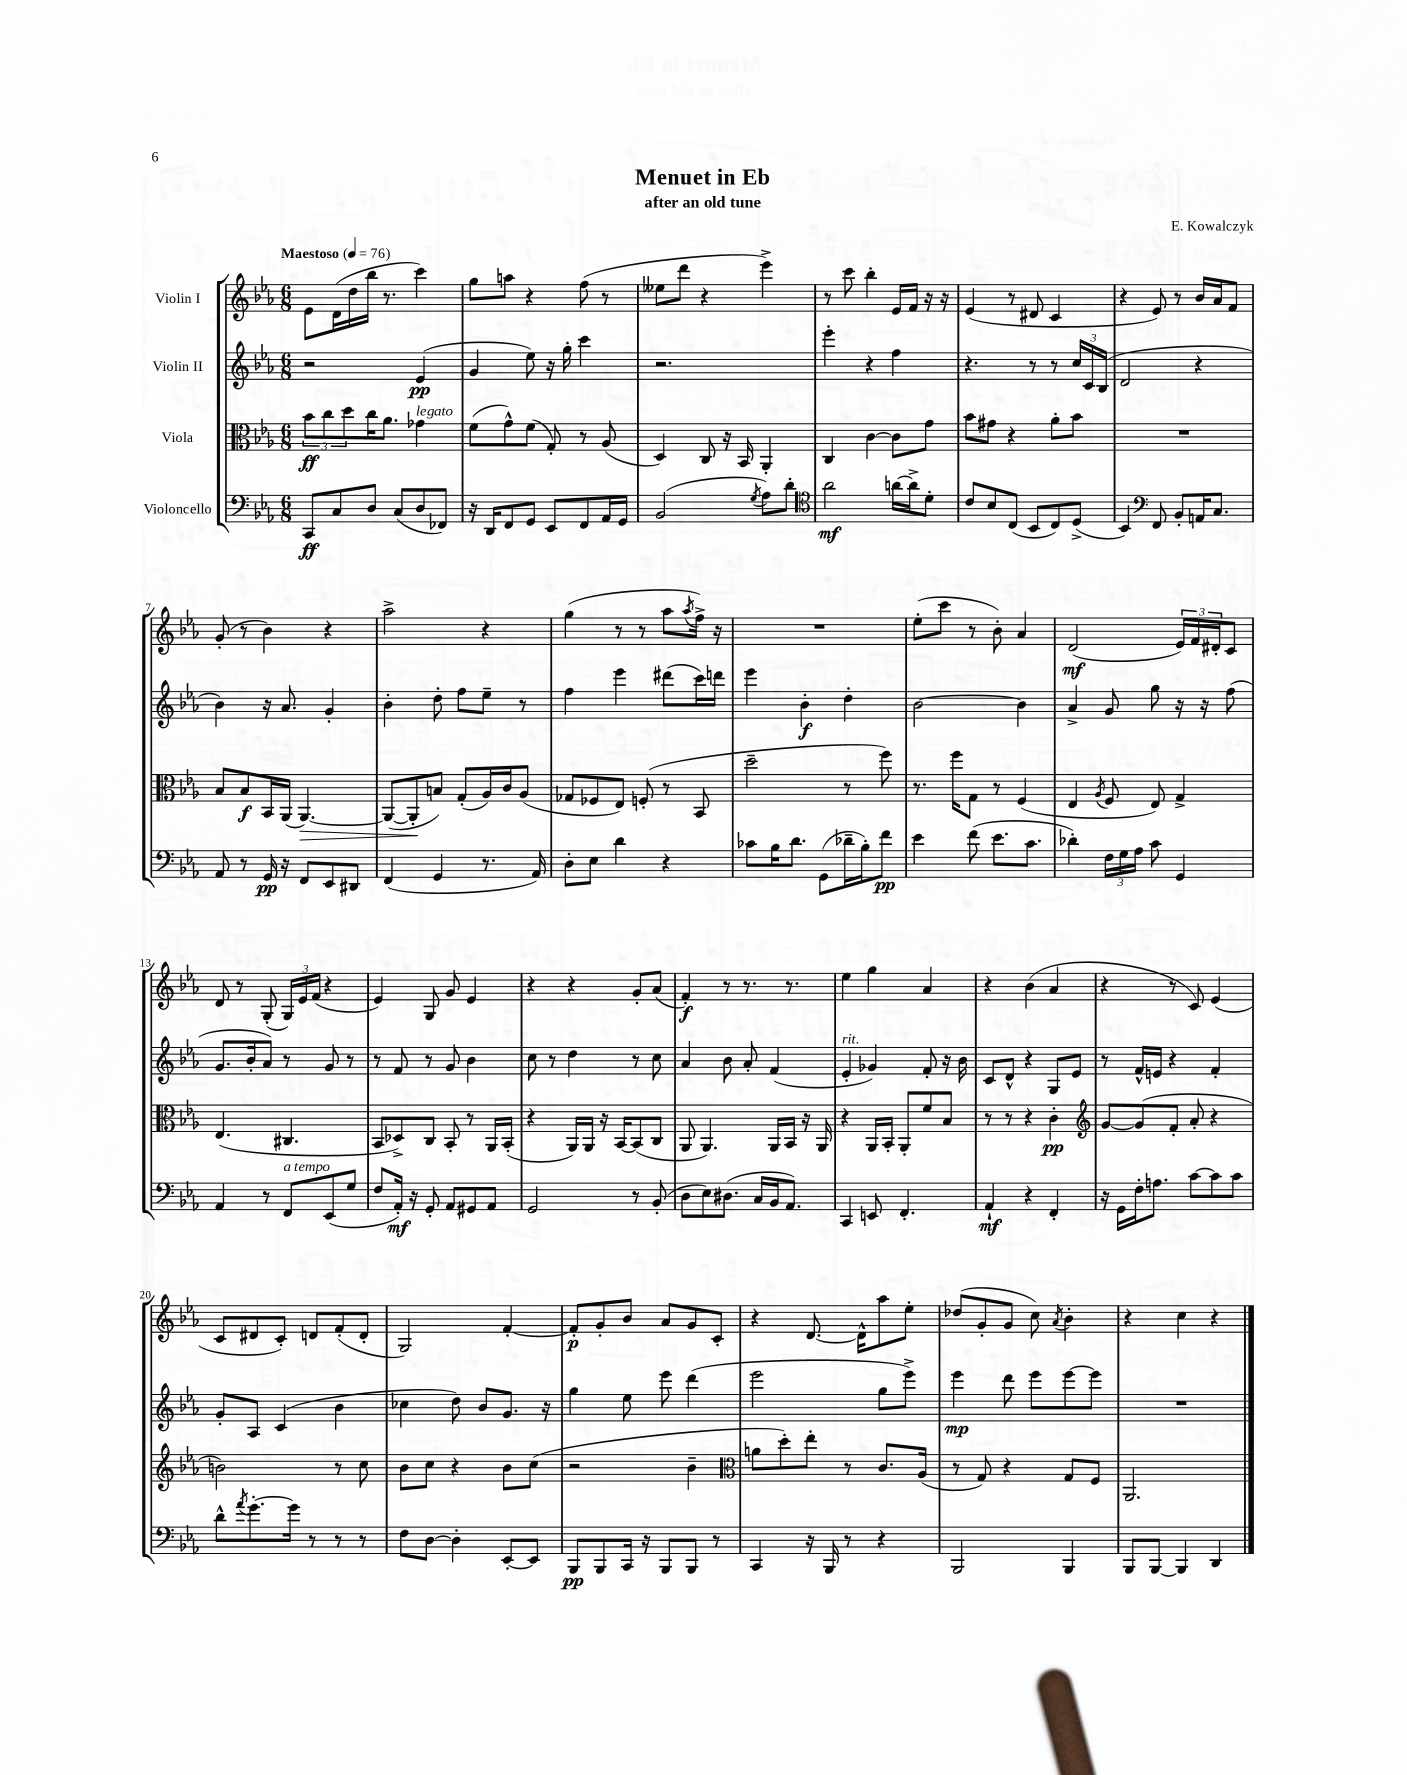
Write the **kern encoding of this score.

**kern	**kern	**kern	**kern
*staff4	*staff3	*staff2	*staff1
*clefF4	*clefC3	*clefG2	*clefG2
*k[b-e-a-]	*k[b-e-a-]	*k[b-e-a-]	*k[b-e-a-]
*M6/8	*M6/8	*M6/8	*M6/8
*MM76	*MM76	*MM76	*MM76
8CC	12b-	2r	8e-
.	12cc	.	.
8C	.	.	(16d
.	12dd	.	.
.	.	.	16dd
8D	16cc	.	16bb-
.	8.a-	.	8.r
(8C	.	.	.
8D	4g-	(4e-	4ccc)
8FF-)	.	.	.
=	=	=	=
16r	(8f	4g	8gg
16DD	.	.	.
8FF	8g^^)	.	8aa
8GG	(8f	8ee-)	4r
8EE-	8G')	16r	.
.	.	16gg'	.
8FF	8r	4ccc	(8ff
16AA-	(8A-	.	8r
16GG	.	.	.
=	=	=	=
(2BB-	4D)	2.r	8ee--
.	.	.	8ddd
.	8C	.	4r
.	16r	.	.
.	16BB-	.	.
8qG	.	.	.
8A-)	4AA-'	.	4eee-^)
8d'	.	.	.
=	=	=	=
*clefC4	*	*	*
2a-	4C	4eee-'	8r
.	.	.	8ccc
.	[4c	4r	4bb-'
[16a	8c]	4ff	16e-
16a^]	.	.	16f
8d'	8g	.	16r
.	.	.	16r
=	=	=	=
8c	8b-	4.r	(4e-
8B-	8g#	.	.
(8C	4r	.	8r
8BB-	.	8r	8d#
8C)	8a-'	8r	4c
(8D^	8b-	24cc	.
.	.	24c	.
.	.	(24B-	.
=	=	=	=
4BB-)	2.r	2d	4r
*clefF4	*	*	*
8FF	.	.	8e-)
8BB-'	.	.	8r
16AA	.	4r	16b-
8.C	.	.	16a-
.	.	.	8f
=	=	=	=
8AA-	8B-	4b-)	(8g'
8r	8B-	.	8r
16GG	16BB-	16r	4b-)
16r	(16AA-	8.a-	.
8FF	[4.AA-)	.	.
8EE-	.	4g'	4r
8DD#	.	.	.
=	=	=	=
(4FF	(8AA-_	4b-'	2aa-^
.	8AA-']	.	.
4GG	8B)	8dd'	.
.	(8G'	8ff	.
8.r	16A-)	8ee-~	4r
.	16c	.	.
.	(8A-	8r	.
16AA-)	.	.	.
=	=	=	=
8D'	8G-	4ff	(4gg
8E-	8F-	.	.
4d	8E-)	4eee-	8r
.	(8F'	.	8r
4r	8r	(8ddd#	8aa-
.	.	.	8qaa-
.	8BB-	16ccc)	16ff^)
.	.	16ddd	16r
=	=	=	=
8c-	2dd~	4eee-	2.r
16B-	.	.	.
8.d	.	.	.
.	.	4b-'	.
(8GG	.	.	.
16d-~	8r	4dd'	.
16B-')	.	.	.
8f	8ff)	.	.
=	=	=	=
4e-	8.r	[2b-	(8ee-'
.	.	.	8ccc
.	16ff	.	.
(8f	8G	.	8r
8.e-	8r	.	8b-')
.	(4F	4b-]	4a-
8.c	.	.	.
=	=	=	=
4d-')	4E-	4a-^	(2d
.	8qA-	.	.
24F	8F	8g	.
24G	.	.	.
24A-	.	.	.
8c	8E-)	8gg	.
4GG	4G^	16r	24e-)
.	.	.	24f
.	.	16r	.
.	.	.	24d#'
.	.	(8ff	8c
=	=	=	=
4AA-	(4.E-	8.g	8d
.	.	.	8r
.	.	16b-'	.
8r	.	8a-)	(8G'
8FF	4.C#	8r	24G)
.	.	.	24e-
.	.	.	(24f
(8EE-	.	8g	4r
8G	.	8r	.
=	=	=	=
8F	8BB-	8r	4e-)
16AA-')	8D-^)	8f	.
16r	.	.	.
8GG'	8C	8r	8G
8AA-	8BB-'	8g	8g
8GG#	8r	4b-	4e-
8AA-	16AA-	.	.
.	(16BB-'	.	.
=	=	=	=
2GG	4r	8cc	4r
.	.	8r	.
.	16AA-)	4dd	4r
.	16AA-	.	.
.	16r	.	.
.	[16BB-	.	.
8r	(8BB-]	8r	8g'
(8BB-'	8C	8cc	(8a-
=	=	=	=
8D	8AA-	4a-	4f')
8E-)	4.AA-)	.	.
(8.D#	.	8b-	8r
.	.	8a-'	8.r
16C	.	.	.
16BB-	16AA-	(4f	.
8.AA-)	16BB-	.	8.r
.	16r	.	.
.	16AA-	.	.
=	=	=	=
4CC	4r	4e-'	4ee-
8EE	16AA-	4g-)	4gg
.	16BB-'	.	.
4.FF'	8AA-'	.	.
.	8f	8f'	4a-
.	8B-	16r	.
.	.	16b-	.
=	=	=	=
4AA-`	8r	8c	4r
.	8r	8d^^	.
4r	4r	4r	(4b-
4FF'	4c'	8G	4a-
.	.	8e-	.
=	=	=	=
*	*clefG2	*	*
16r	[8g	8r	4r
16GG	.	.	.
16F'	(8g]	16f^^	.
8.A	.	16e	.
.	8f'	4r	8r
[8c	8a-'	.	8c)
8c]	4r	4f'	(4e-
8c	.	.	.
=	=	=	=
8d^^	2b)	8g'	8c
8qa-	.	.	.
[8.g'	.	8A-	8d#
.	.	(4c	8c')
16g]	.	.	.
8r	.	.	8d
8r	8r	4b-	(8f'
8r	8cc	.	8d'
=	=	=	=
8F	8b-	4cc-	2G)
[8D	8cc	.	.
4D']	4r	8dd)	.
.	.	8b-	.
[8EE-'	8b-	8.g	[4f'
8EE-]	(8cc	.	.
.	.	16r	.
=	=	=	=
8BBB-	2r	4gg	8f']
8BBB-	.	.	8g'
16CC	.	8ee-	8b-
16r	.	.	.
8BBB-	.	8eee-	8a-
8BBB-	4b-~	(4ddd	8g
8r	.	.	8c'
=	=	=	=
*	*clefC3	*	*
4CC	8a	2eee-	4r
.	8dd')	.	.
16r	8ee-'	.	[8.d
16BBB-	.	.	.
8r	8r	.	.
.	.	.	16d^^]
4r	8.c	8gg	8aa-
.	.	8eee-^)	8ee-'
.	(16A-	.	.
=	=	=	=
2BBB-	8r	4eee-	(8dd-
.	8G)	.	8g'
.	4r	8ddd	8g
.	.	8eee-	8cc)
.	.	.	8qa-
4BBB-	8G	[8eee-	4b-'
.	8F	8eee-]	.
=	=	=	=
8BBB-	2.AA-	2.r	4r
[8BBB-	.	.	.
4BBB-]	.	.	4cc
4DD	.	.	4r
==	==	==	==
*-	*-	*-	*-
